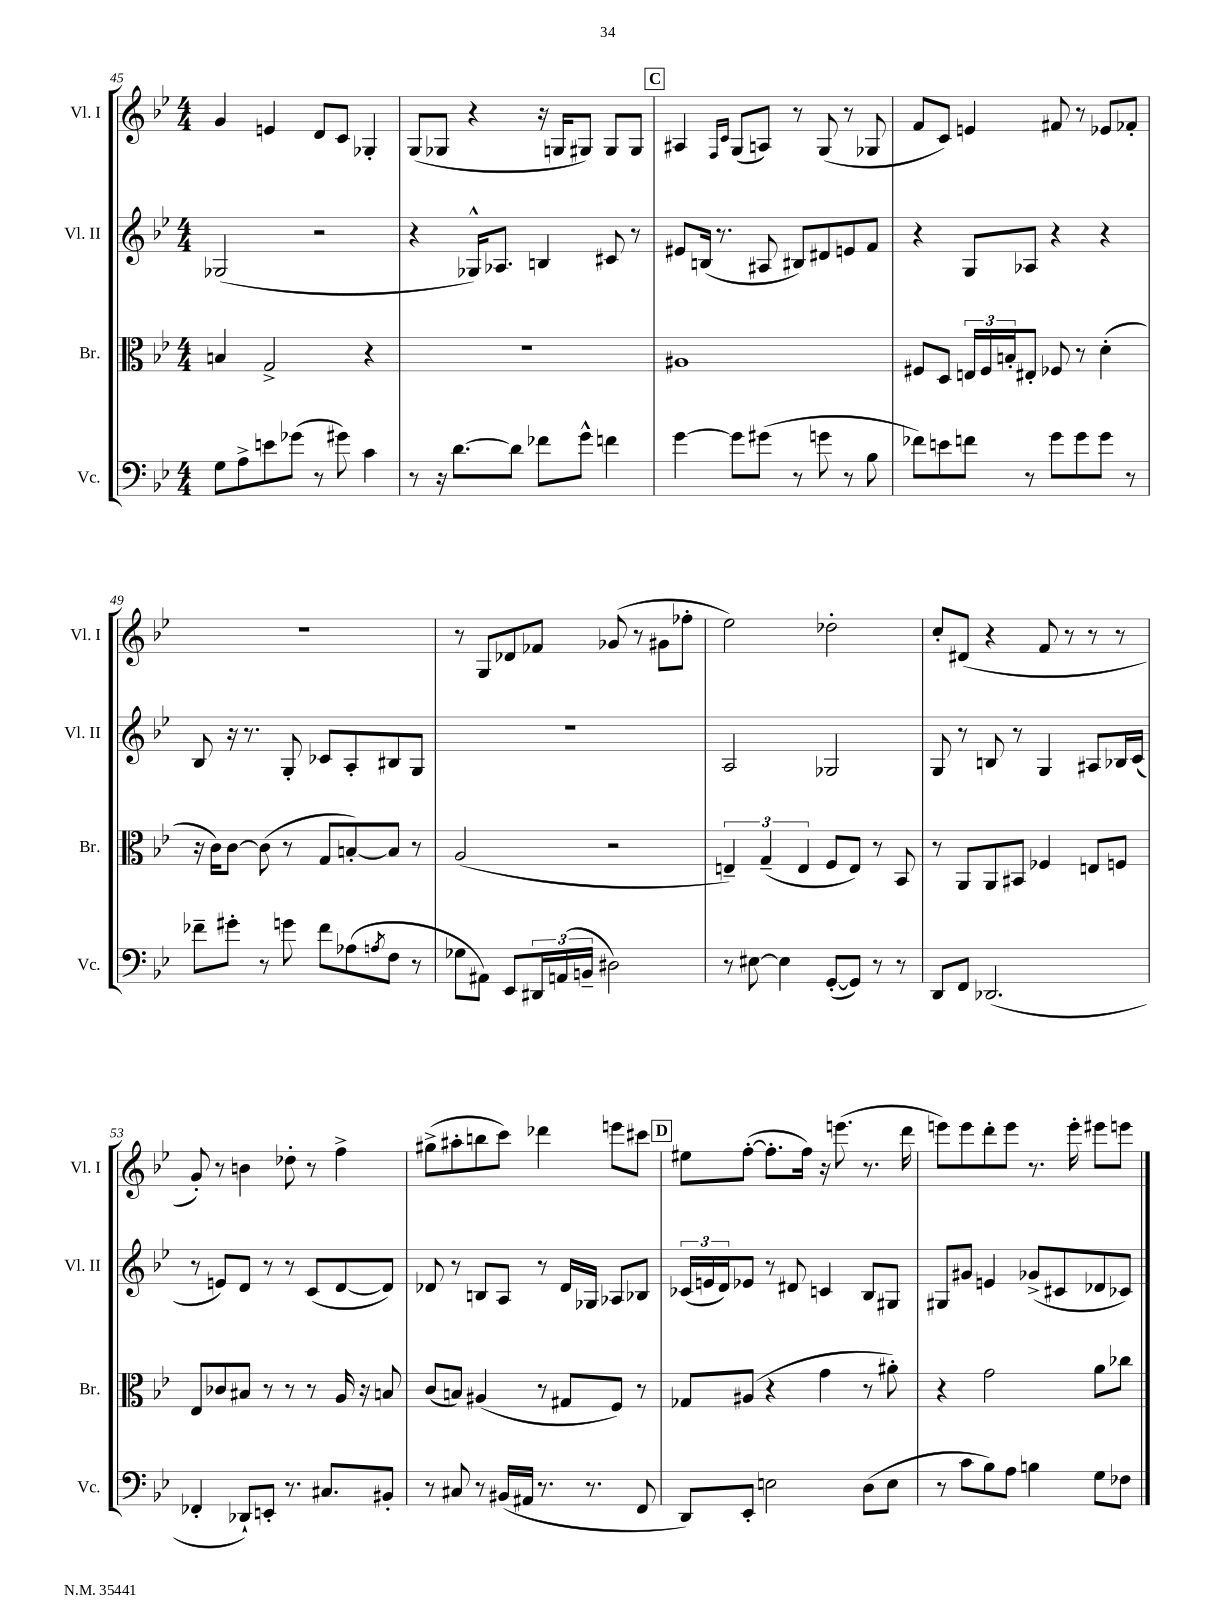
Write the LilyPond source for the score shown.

<<
\new StaffGroup <<
\new Staff = "s0" \with { instrumentName = "Vl. I" shortInstrumentName = "Vl. I" } {
    \clef treble \key bes \major \numericTimeSignature \time 4/4
    g'4 e'4 d'8 c'8 ges4-. |
    g8( ges8 r4 r16 g16 gis8) gis8 gis8 |
    \mark \markup { \box "C" } ais4 \grace { f16 c'16 } g8( a8) r8 g8( r8 ges8 |
    f'8 c'8) e'4 fis'8 r8 ees'8 fes'8-. |
    R1 |
    r8 g8 des'8 fes'8 ges'8( r8 gis'8 fes''8-. |
    ees''2) des''2-. |
    c''8-. dis'8( r4 f'8 r8 r8 r8 |
    g'8-.) r8 b'4 des''8-. r8 f''4-> |
    gis''8->( ais''8-. b''8 c'''8) des'''4 e'''8 cis'''8 |
    \mark \markup { \box "D" } eis''8 f''8~-.( f''8.-. f''16) r16 e'''8.( r8. d'''16 |
    e'''8) e'''8 d'''8-. e'''8 r8. e'''16-. eis'''8 e'''8 \bar "|." |
}
\new Staff = "s1" \with { instrumentName = "Vl. II" shortInstrumentName = "Vl. II" } {
    \clef treble \key bes \major \numericTimeSignature \time 4/4
    ges2( r2 |
    r4 ges16-^) aes8. b4 cis'8 r8 |
    \mark \markup { \box "C" } eis'8 b16( r8. ais8 bis8) dis'8 e'8 f'8 |
    r4 g8 aes8 r4 r4 |
    bes8 r16 r8. g8-. ces'8 a8-. bis8 g8 |
    r1 |
    a2 ges2 |
    g8 r8 b8 r8 g4 ais8 bes16 c'16( |
    r8 e'8) d'8 r8 r8 c'8( d'8~ d'8) |
    des'8 r8 b8 a8 r8 des'16 ges16 aes8 bes8 |
    \mark \markup { \box "D" } \tuplet 3/2 { ces'16( e'16 d'16) } ees'8 r8 dis'8 c'4 bes8 gis8 |
    gis8 gis'8 e'4 ges'8->( cis'8 des'8 ces'8) \bar "|." |
}
\new Staff = "s2" \with { instrumentName = "Br." shortInstrumentName = "Br." } {
    \clef alto \key bes \major \numericTimeSignature \time 4/4
    b4 g2-> r4 |
    R1 |
    \mark \markup { \box "C" } ais1 |
    fis8 d8 \tuplet 3/2 { e16 fis16 b16-. } eis8-. fes8 r8 d'4-.( |
    r16 c'16) c'8~ c'8( r8 g8 b8~-.) b8 r8 |
    a2( r2 |
    \tuplet 3/2 { e4--) g4--( e4 } f8 e8) r8 bes,8 |
    r8 a,8 a,8 bis,8 fes4 e8 f8 |
    ees8 ces'8 bis8 r8 r8 r8 a16 r16 b8 |
    c'8( b8) ais4( r8 gis8 f8) r8 |
    \mark \markup { \box "D" } ges8 ais8( r4 g'4 r8 ais'8-.) |
    r4 g'2 a'8 ces''8 \bar "|." |
}
\new Staff = "s3" \with { instrumentName = "Vc." shortInstrumentName = "Vc." } {
    \clef bass \key bes \major \numericTimeSignature \time 4/4
    g8 a8-> e'8 ges'8( r8 gis'8) c'4 |
    r8 r16 d'8.~ d'8 fes'8 g'8-^ f'4 |
    \mark \markup { \box "C" } g'4~ g'8 gis'8( r8 g'8 r8 bes8 |
    fes'8) e'8 f'8 r8 g'8 g'8 g'8 r8 |
    fes'8-- gis'8-. r8 g'8 fes'8 aes8( \acciaccatura { a8 } f8 r8 |
    ges8 ais,8) ees,8 \tuplet 3/2 { dis,16 a,16( b,16-- } dis2) |
    r8 eis8~ eis4 g,8~-.( g,8) r8 r8 |
    d,8 f,8 des,2.( |
    fes,4-. des,8-!) e,8-. r8. cis8. bis,8-. |
    r8 cis8 r8 bis,16( ais,16 r8. r8. f,8 |
    \mark \markup { \box "D" } d,8) ees,8-. e2 d8( e8 |
    r8 c'8 bes8) a8 b4 g8 fes8 \bar "|." |
}
>>
>>
\layout { \context { \Score currentBarNumber = #45 } }
